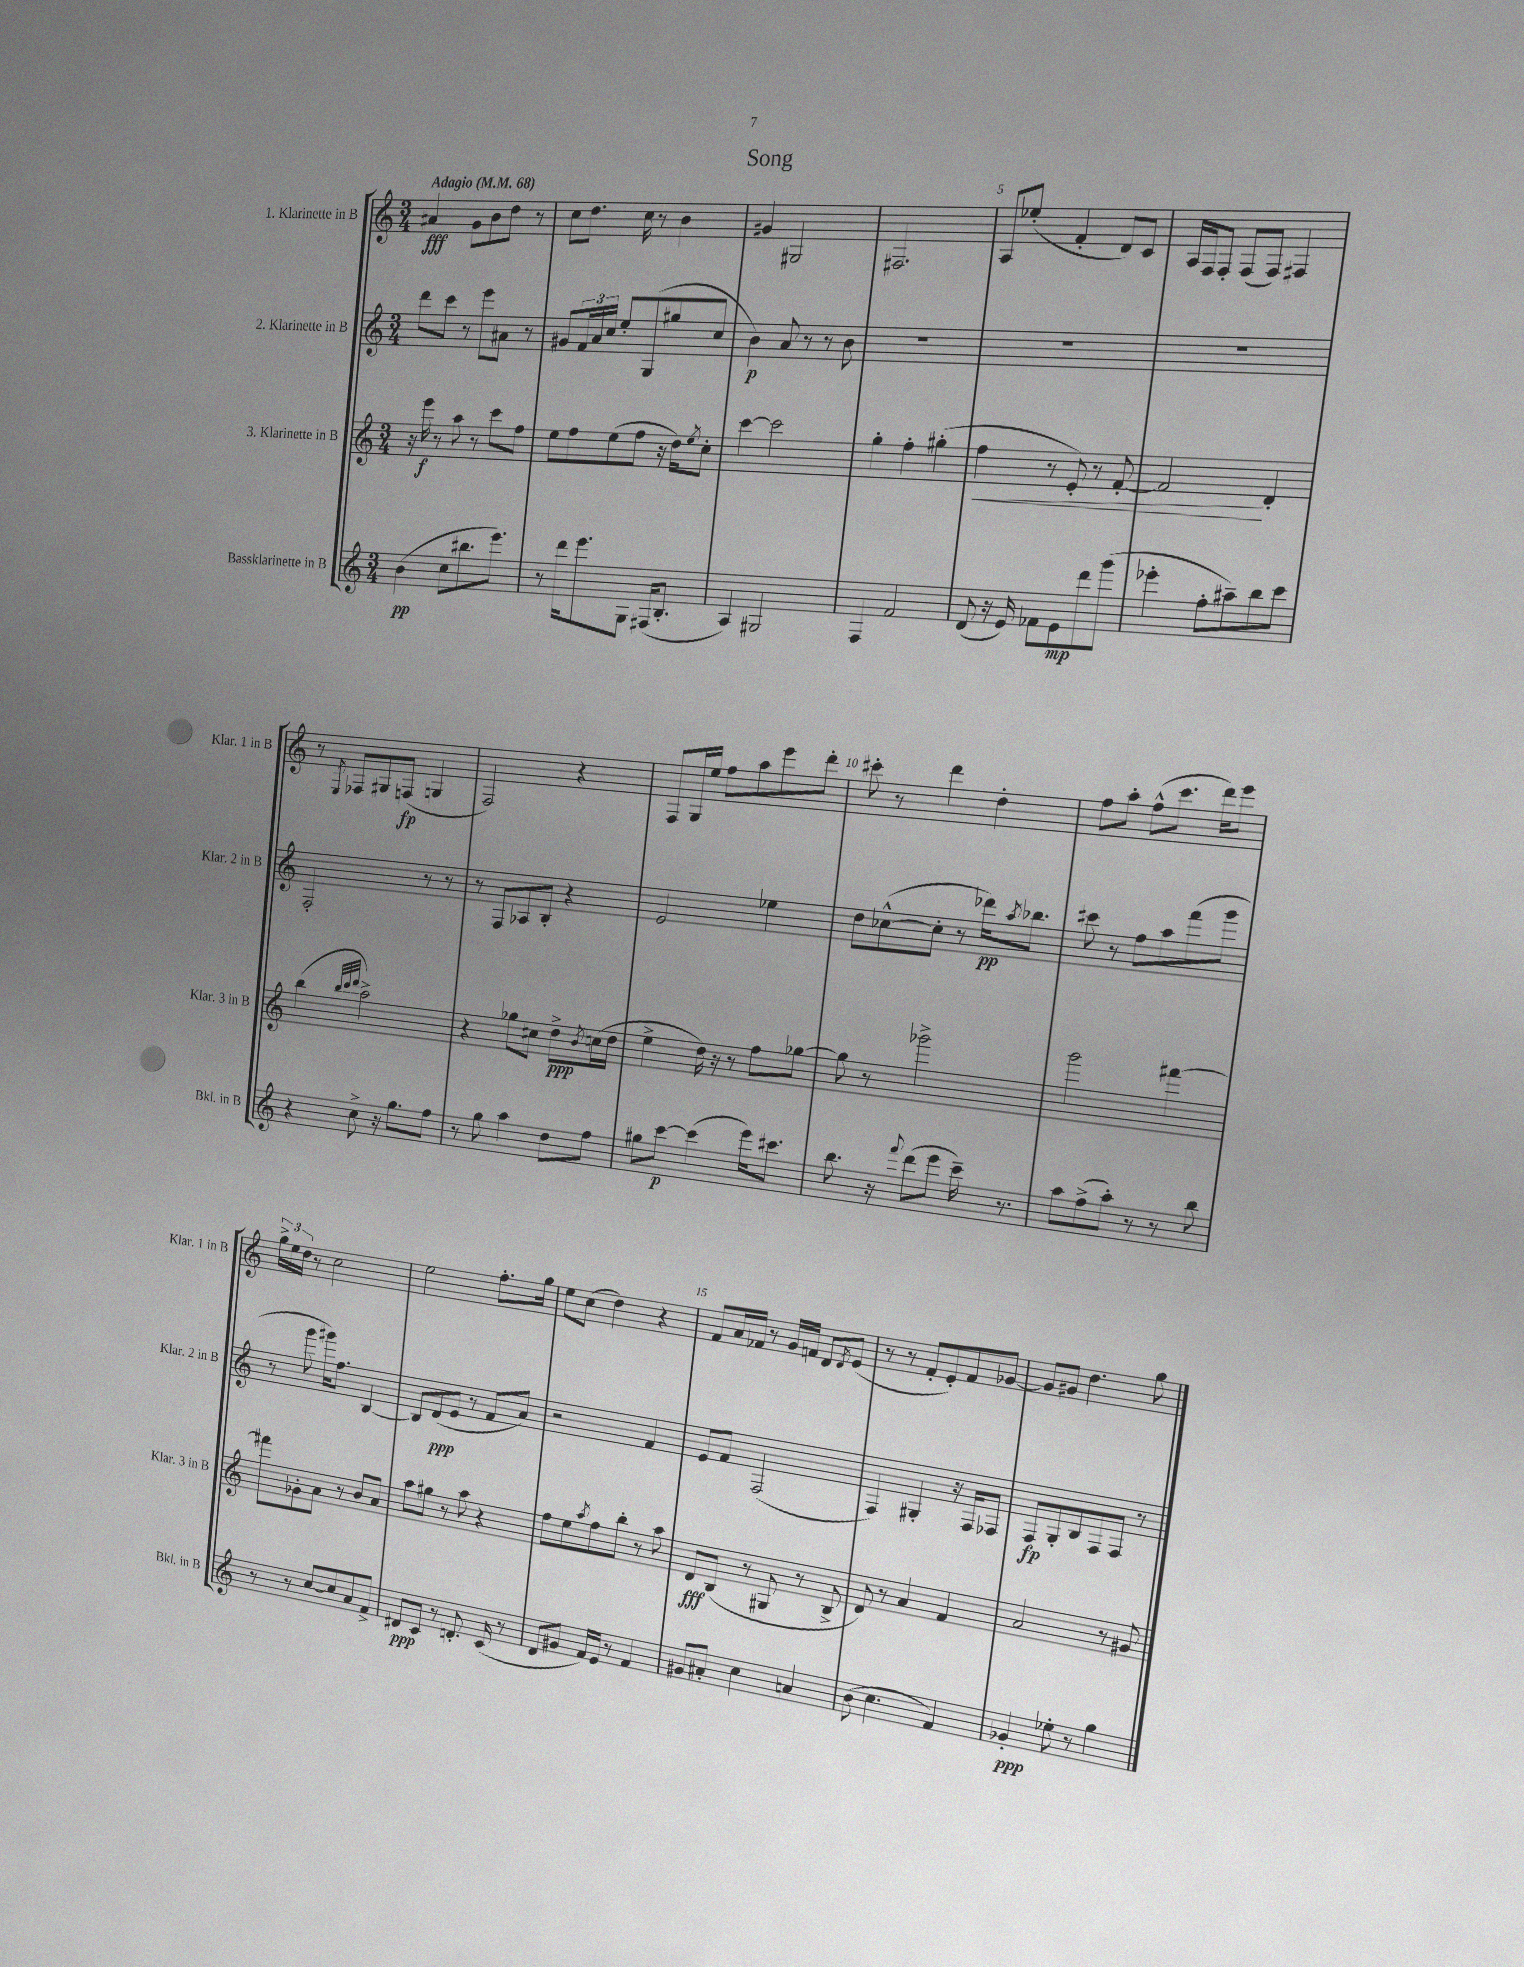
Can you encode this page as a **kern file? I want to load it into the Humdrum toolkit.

**kern	**kern	**kern	**kern
*staff4	*staff3	*staff2	*staff1
*clefG2	*clefG2	*clefG2	*clefG2
*k[]	*k[]	*k[]	*k[]
*M3/4	*M3/4	*M3/4	*M3/4
*MM68	*MM68	*MM68	*MM68
(4b\	16r	8ddd\L	4a#/
.	16eee\	.	.
.	8r	8ccc\J	.
8cc\L	8aa\	8r	8g\L
8.bb#\	8r	8eee\L	8b\
.	8ccc\L	8a#\J	8dd\J
8.eee\J)	.	.	.
.	8ff\J	8r	8r
=	=	=	=
8r	8ee\L	8g#/L	8cc\L
16ddd\LK	8ff\	24f/L	8.dd\J
.	.	24a/	.
8.eee\	.	.	.
.	.	24cc/JJ	.
.	(8ee\	8ee'/L	.
.	.	.	16cc\
8G\J	8ff\J	(8G/	8r
(16F#/LK	16r	8gg#/	4b\
8.B'/J	16dd\LK)	.	.
.	8qee/	.	.
.	8cc'\J	8cc/J	.
=	=	=	=
4A/)	[4ccc\	4b\)	4g#/
2G#/	2ccc\]	8a/	2G#/
.	.	8r	.
.	.	8r	.
.	.	8b\	.
=	=	=	=
4F/	4gg'\	2.r	2.F#/
2f/	4ff'\	.	.
.	(4gg#'\	.	.
=	=	=	=
(8d/	4ff\	2.r	8A/L
16r	.	.	(8ee-'/J
16e/)	.	.	.
8f-\L	8r	.	4f'/
8e\	8e'/)	.	.
8ddd\	8r	.	8d/L)
(8ggg\J	[8f'/	.	8c/J
=	=	=	=
4eee-'\	2f/]	2.r	16A/LL
.	.	.	16F/J
.	.	.	8F'/J
8ff'\L	.	.	(8F/L
8aa#~\)	.	.	8F/J)
8bb\	4d'/	.	4F#/
8ccc\J	.	.	.
=	=	=	=
4r	(4bb\	2F'/	8r
.	.	.	8qE/
.	.	.	8F-/L
.	32qqbb/LLL	.	.
.	32qqccc/	.	.
.	32qqddd/JJJ	.	.
8cc^\	2aa^\)	.	8G#/
16r	.	.	(8F/J
8.gg\L	.	.	.
.	.	8r	4G/
8ff\J	.	8r	.
=	=	=	=
8r	4r	8r	2F/)
8gg\	.	8F/L	.
4aa\	8gg-\L	8A-/	.
.	8cc#\J	8B'/J	.
8dd\L	8dd^\L	4r	4r
.	8qb/	.	.
8ff\J	(16cc\L	.	.
.	16dd\JJ	.	.
=	=	=	=
8gg#\L	4ee^\	2e/	8F/L
[8ccc\J	.	.	16G/L
.	.	.	16ee/JJ
(4ccc\]	16dd\)	.	8ff\L
.	16r	.	.
.	8r	.	8aa\
16eee\LK)	8ff\L	4ee-\	8eee\
8.ccc#\J	.	.	.
.	[8gg-\J	.	8ddd'\J
=	=	=	=
8.bb\	8gg-\]	8dd\L	8ccc#'\
.	8r	([8cc-^^\	8r
16r	.	.	.
8qqfff/	.	.	.
(8ddd\L	2ggg-^\	8cc-'\]J	4ddd\
8eee\J	.	8r	.
16ccc~\)	.	16ddd-\LK)	4dd'\
.	.	8qaa/	.
8.r	.	8.bb-\J	.
=	=	=	=
8aa\L	2ggg\	8ccc#\	8ff\L
(8ff^\	.	8r	8aa'\J
8aa'\J)	.	8ff\L	(8ff^^\L
8r	.	8aa\	8.ccc\J
8r	[4fff#\	(8fff\	.
.	.	.	16ddd\LK)
8bb\	.	8ggg\J	8eee\J
=	=	=	=
8r	8fff#\]L	8r	24gg^\LL
.	.	.	24ee\
.	.	.	24dd\JJ
8r	8g-'\	8ggg\	8r
[8cc/L	8a\J	16ggg#\LK)	2cc\
.	.	8.ff\J	.
8cc/]	8r	.	.
8a/	8b/L	[4B/	.
8f^/J	8a/J	.	.
=	=	=	=
8d#/L	8aa\L	8B/]L	2ee\
8c/J	8gg#\J	(8d/	.
8r	8r	8e/J	.
8.d'/	8aa\	8r	.
.	4r	8f/L	8.ff'\L
(16c/	.	.	.
8r	.	8a/J)	.
.	.	.	16gg\Jk
=	=	=	=
8d/L	8ff\L	2r	8ee\L
8g#/J	8ee\	.	(8cc\J
.	8qaa/	.	.
16f/LL)	8ff\	.	4dd\)
16e/JJ	.	.	.
8r	8bb'\J	.	.
4f/	8r	4f/	4r
.	8aa\	.	.
=	=	=	=
8g#/L	8d/L	8e/L	8f/L
8a#'/J	(8B/J	8f/J	16a/L
.	.	.	16f-/JJ
4cc\	8r	(2F/	8r
.	8G#/	.	16g/LL
.	.	.	16f/JJ
4a/	8r	.	8d/L
.	.	.	8qd/
.	8B^/	.	(8e/J
=	=	=	=
(8b\	8d/)	4F/)	8r
4.cc\	8r	.	8r
.	4a/	4G#'/	8f'/L
.	.	.	8e'/)
4f/)	4f/	16r	8f/
.	.	16F/LK	.
.	.	8F-/J	[8g-/J
=	=	=	=
4g-'/	2a/	8F/L	8g-/]L
.	.	8G'/	8g#/J
8ee-'\	.	8B/	4.dd\
8r	.	8F/	.
4gg\	8r	8F/J	.
.	8g#/	8r	8gg\
==	==	==	==
*-	*-	*-	*-
